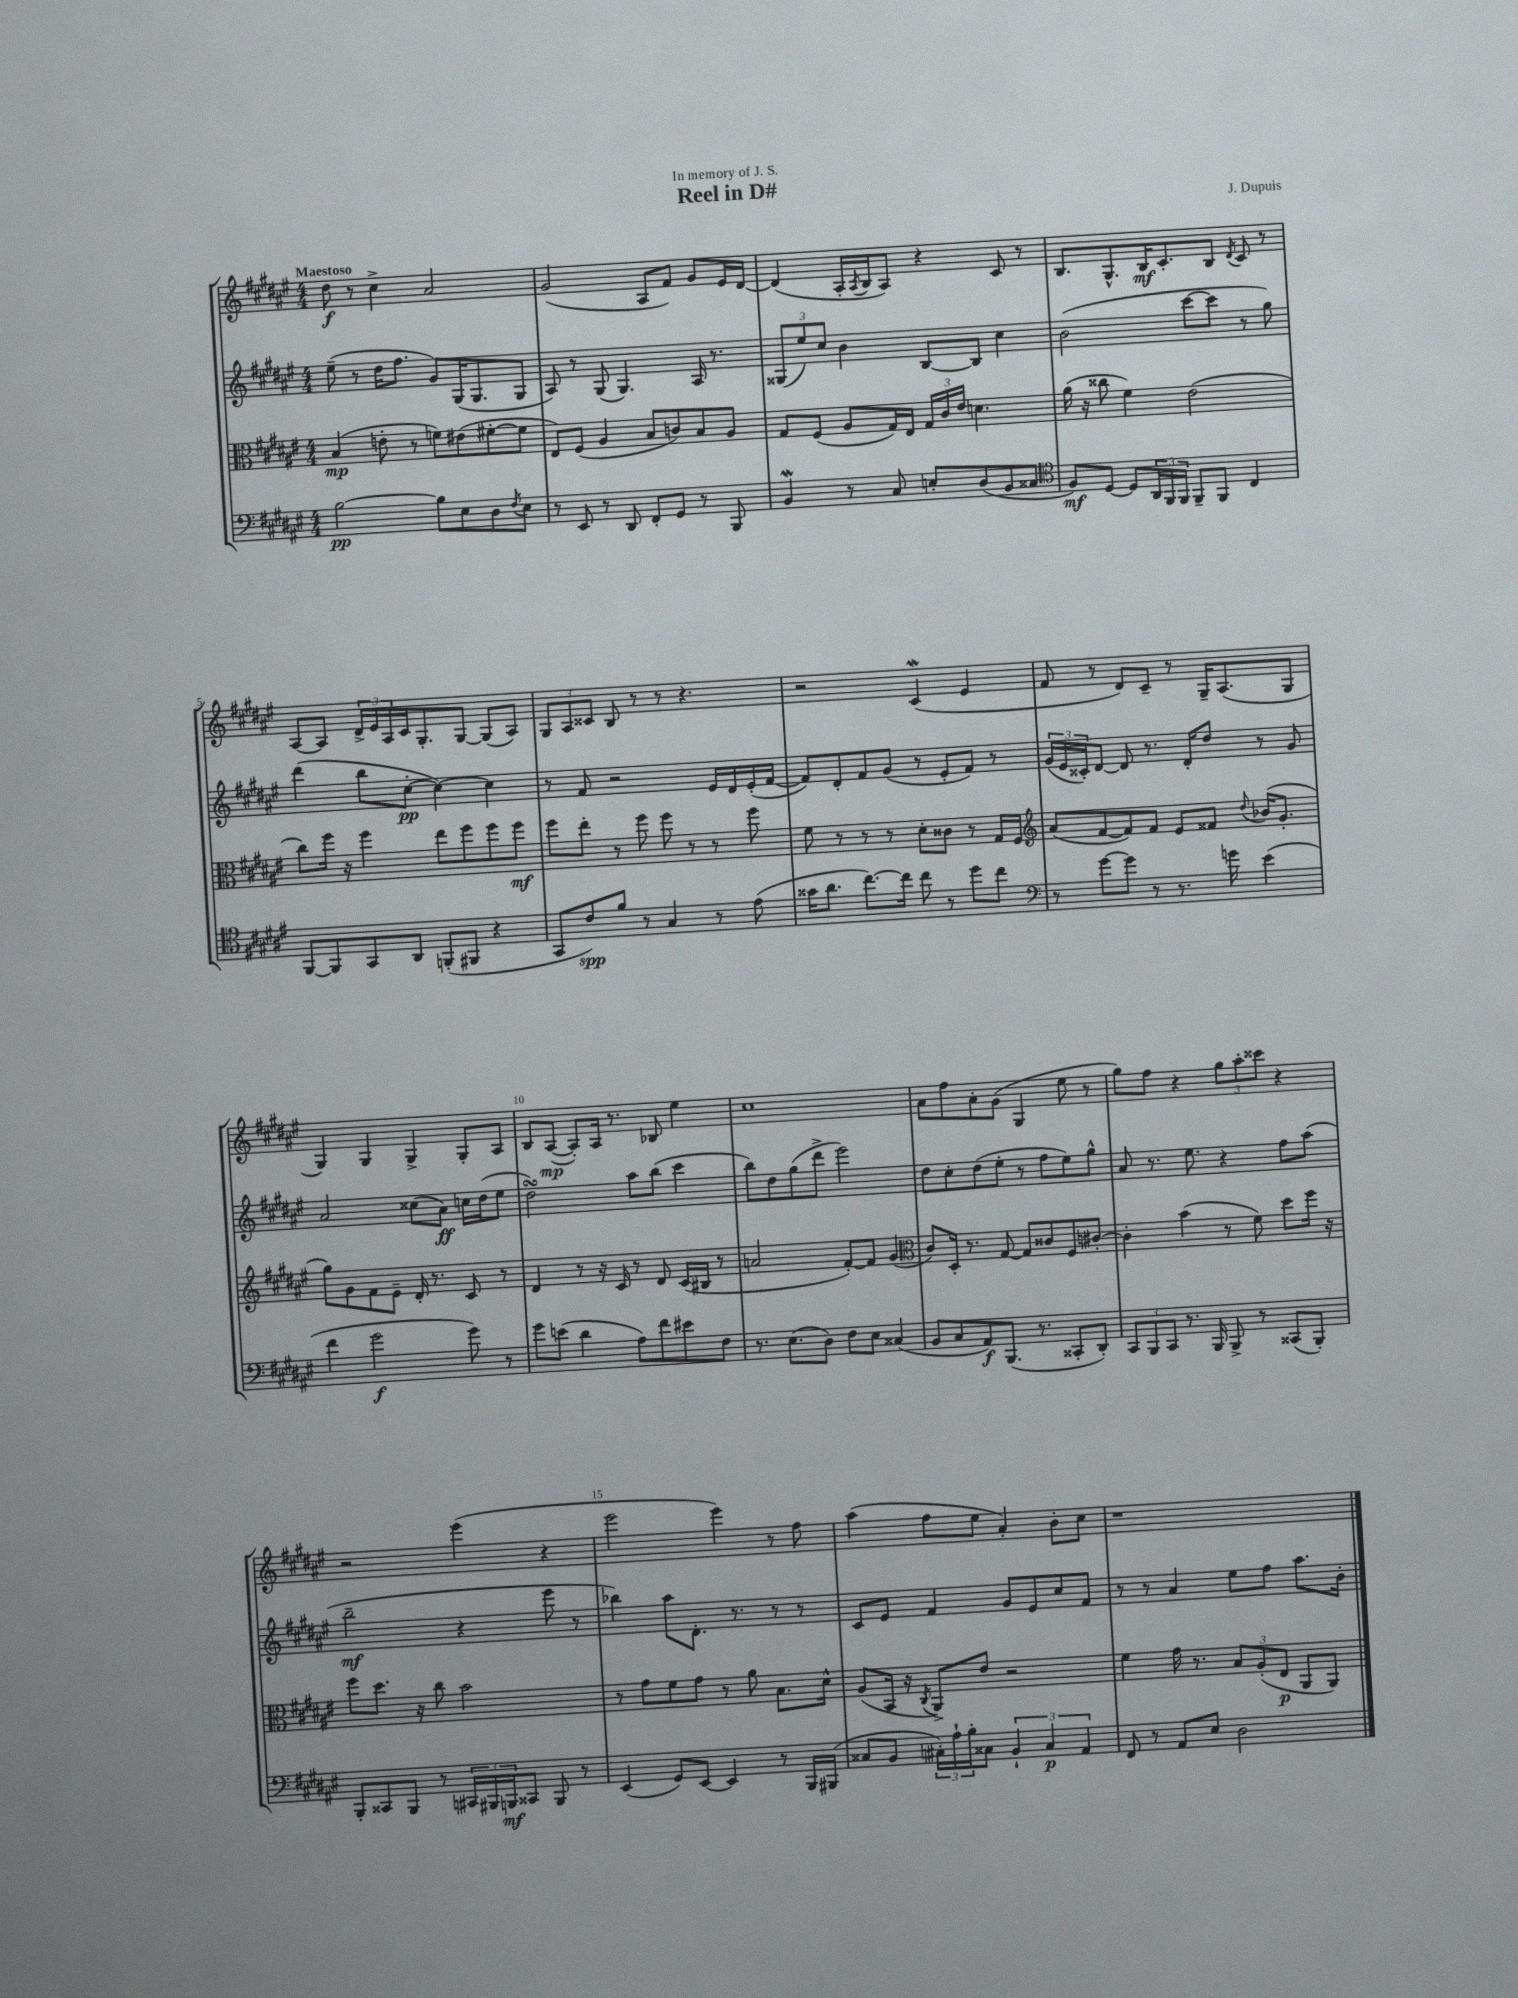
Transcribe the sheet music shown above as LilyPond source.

\header { title = "Reel in D#" composer = "J. Dupuis" dedication = "In memory of J. S." }
<<
\new StaffGroup <<
\new Staff = "s0" {
    \clef treble \key fis \major \numericTimeSignature \time 4/4 \tempo "Maestoso"
    dis''8\f r8 cis''4-> ais'2 |
    gis'2( ais8 fis'8) gis'8 eis'16 dis'16~ |
    dis'4( ais16-. \acciaccatura { ais8 } b16 ais8) r4 cis'8 r8 |
    b8. gis8.-^ b16\mf cis'8.-. b8 \acciaccatura { dis'8 } cis'8 r8 |
    ais8~ ais8 \tuplet 3/2 { dis'16-> eis'16 ais16 } cis'16 gis8.-. gis8~ gis8( ais8) |
    \tuplet 3/2 { gis8 ais8 cisis'8 } b8 r8 r8 r4. |
    r2 cis'4\mordent( eis'4 |
    fis'8 r8 dis'8) cis'8-- r8 gis16-- ais8.( gis8 |
    gis4) gis4 gis4-> gis8-. ais8 |
    b8 ais8~\mp( ais8-.) ais16 r8. bes8 eis''4 |
    cis''1 |
    ais'8 fis''8 ais'8-. gis'8( gis4 eis''8 r8 |
    gis''8) fis''8 r4 \tuplet 3/2 { gis''8 ais''8-. cisis'''8 } r4 |
    r2 eis'''4( r4 |
    eis'''2 eis'''4) r8 fis''8 |
    ais''4( fis''8 eis''8 ais'4-.) b'8-. cis''8 |
    r1 \bar "|." |
}
\new Staff = "s1" {
    \clef treble \key fis \major \numericTimeSignature \time 4/4
    eis''8--( r8 dis''16 fis''8. gis'8) gis16( gis8. gis8 |
    ais8) r8 gis8( gis4.) ais16 r8. |
    \tuplet 3/2 { gisis8( eis''8) cis''8 } b'4 b8~ b8 cis''4 |
    b'2( cis'''8~ cis'''8 r8 gis''8) |
    dis'''4( b''8 cis''8~-.\pp cis''4~) cis''4 |
    r8 fis'8 r2 eis'16 dis'16 eis'16-.( fis'16~ |
    fis'8) dis'8-. fis'8 gis'8( r8 eis'8-. fis'8) r8 |
    \tuplet 3/2 { gis'16( eis'16 cisis'16-.) } dis'8~ dis'8 r8. dis'16-. dis''8 r8 gis'8 |
    ais'2 cisis''8( ais'8\ff) c''16 dis''16( eis''8 |
    dis''2\turn) ais''8 b''8( cis'''4 |
    b''8) dis''8 gis''8( dis'''8-> eis'''2) |
    dis''8 cis''8-. dis''8( eis''8-. r8 fis''8 eis''8) gis''8-^ |
    ais'8 r8. eis''8. r4 fis''8 ais''8( |
    b''2--\mf r4 eis'''8 r8 |
    bes''4) ais''8 dis'8.-. r8. r8 r8 |
    cis'8 eis'8 fis'4 gis'8 eis'8 cis''8 fis'8 |
    r8 r8 ais'4 eis''8 fis''8 ais''8. b'16-. \bar "|." |
}
\new Staff = "s2" {
    \clef alto \key fis \major \numericTimeSignature \time 4/4
    b4\mp( e'8-. r8 f'8) eis'8( fis'8~-. fis'8 |
    eis8) fis8( ais4 b8 c'8) b8 ais8 |
    gis8 fis8( ais8 gis16) eis16 \tuplet 3/2 { gis16 cis'16 eis'16 } d'4. |
    ais'16( r16 cisis''8 fis'4) eis'2( |
    cis''8) fis''16 r16 fis''4 eis''8 fis''8 fis''8 fis''8\mf |
    fis''8 eis''8-. r8 fis''8 fis''8 r8 r8 fis''8 |
    fis'8 r8 r8 r8 dis'8-. cisis'8 r8 gis16 fis16 |
    \clef treble ais'8( fis'8~ fis'8) fis'8 eis'8 fisis'8 \appoggiatura { dis''8 } bes'16( gis'8.-. |
    gis''8) gis'8 fis'8 eis'8-- dis'16-. r8. cis'8 r8 |
    dis'4 r8 r16 cis'16 r8 dis'8 cis'16( bis16 r8 |
    a'2 fis'8~-.) fis'8 gis'4( |
    \clef alto cis'8) dis16-. r8. gis8~ gis8 cisis'8 fis8 cis'8~-. |
    cis'4-. b'4( r8 fis'8) dis''8 fis''16 r16 |
    fis''8 dis''8. r16 cis''8 b'2 |
    r8 gis'8 fis'8 gis'8 r8 ais'8 b8. dis'16-^ |
    ais8( b,16 r16 \acciaccatura { cis8 } ais,8->) eis'8 r2 |
    fis'4 gis'16 r8. \tuplet 3/2 { b8 ais8-.( eis8\p } ais,8 ais,8) \bar "|." |
}
\new Staff = "s3" {
    \clef bass \key fis \major \numericTimeSignature \time 4/4
    b2~\pp b8 eis8 dis8 \acciaccatura { fis8 } eis8 |
    r8 eis,8 r8 dis,8 fis,8-. gis,8 r8 b,,8 |
    b,4\mordent r8 cis8 e8-. dis8( b,8 cisis8 |
    \clef tenor fis8\mf) dis8~ dis8 \tuplet 3/2 { ais,16 fis,16 fis,16 } fis,8-- fis,8 cis4 |
    fis,8~ fis,8 gis,8 ais,8 f,8-.( fis,8 r4 |
    gis,8 cis'8\spp) fis'8 r8 gis4 r8 eis'8( |
    gisis'16 ais'8. cis''8.~) cis''16 cis''8 r8 dis''8 cis''8 |
    \clef bass r8 gis'8~ gis'8 r8 r8. g'16 eis'4( |
    fis'4 gis'2\f gis'8) r8 |
    gis'8 e'8( dis'4 ais8) fis'8 eis'8 fis8 |
    r8. eis8.( dis8) fis8 eis8 cisis4( |
    b,8 cis8 ais,8\f) b,,8.( r8. cisis,8-. dis,8-.) |
    \tuplet 3/2 { cis,8 b,,8 cis,8 } r8. b,,16 b,,8-> r8 cisis,8( b,,8-.) |
    b,,8-. cisis,8 b,,8 r8 \tuplet 3/2 { cis,16 bis,,16 b,,16\mf } cisis,8 b,,8 r8 |
    eis,4( gis,8) eis,8~ eis,4 r8 b,,16 bis,,16( |
    cisis8 b,8 \tuplet 3/2 { cis16-.) ais16-! b16-. } cisis8 \tuplet 3/2 { b,4-! cisis4\p ais,4 } |
    fis,8 r8 ais,8 eis8 dis2 \bar "|." |
}
>>
>>
\layout { \context { \Score \override BarNumber.break-visibility = ##(#f #t #t) barNumberVisibility = #(every-nth-bar-number-visible 5) } }
